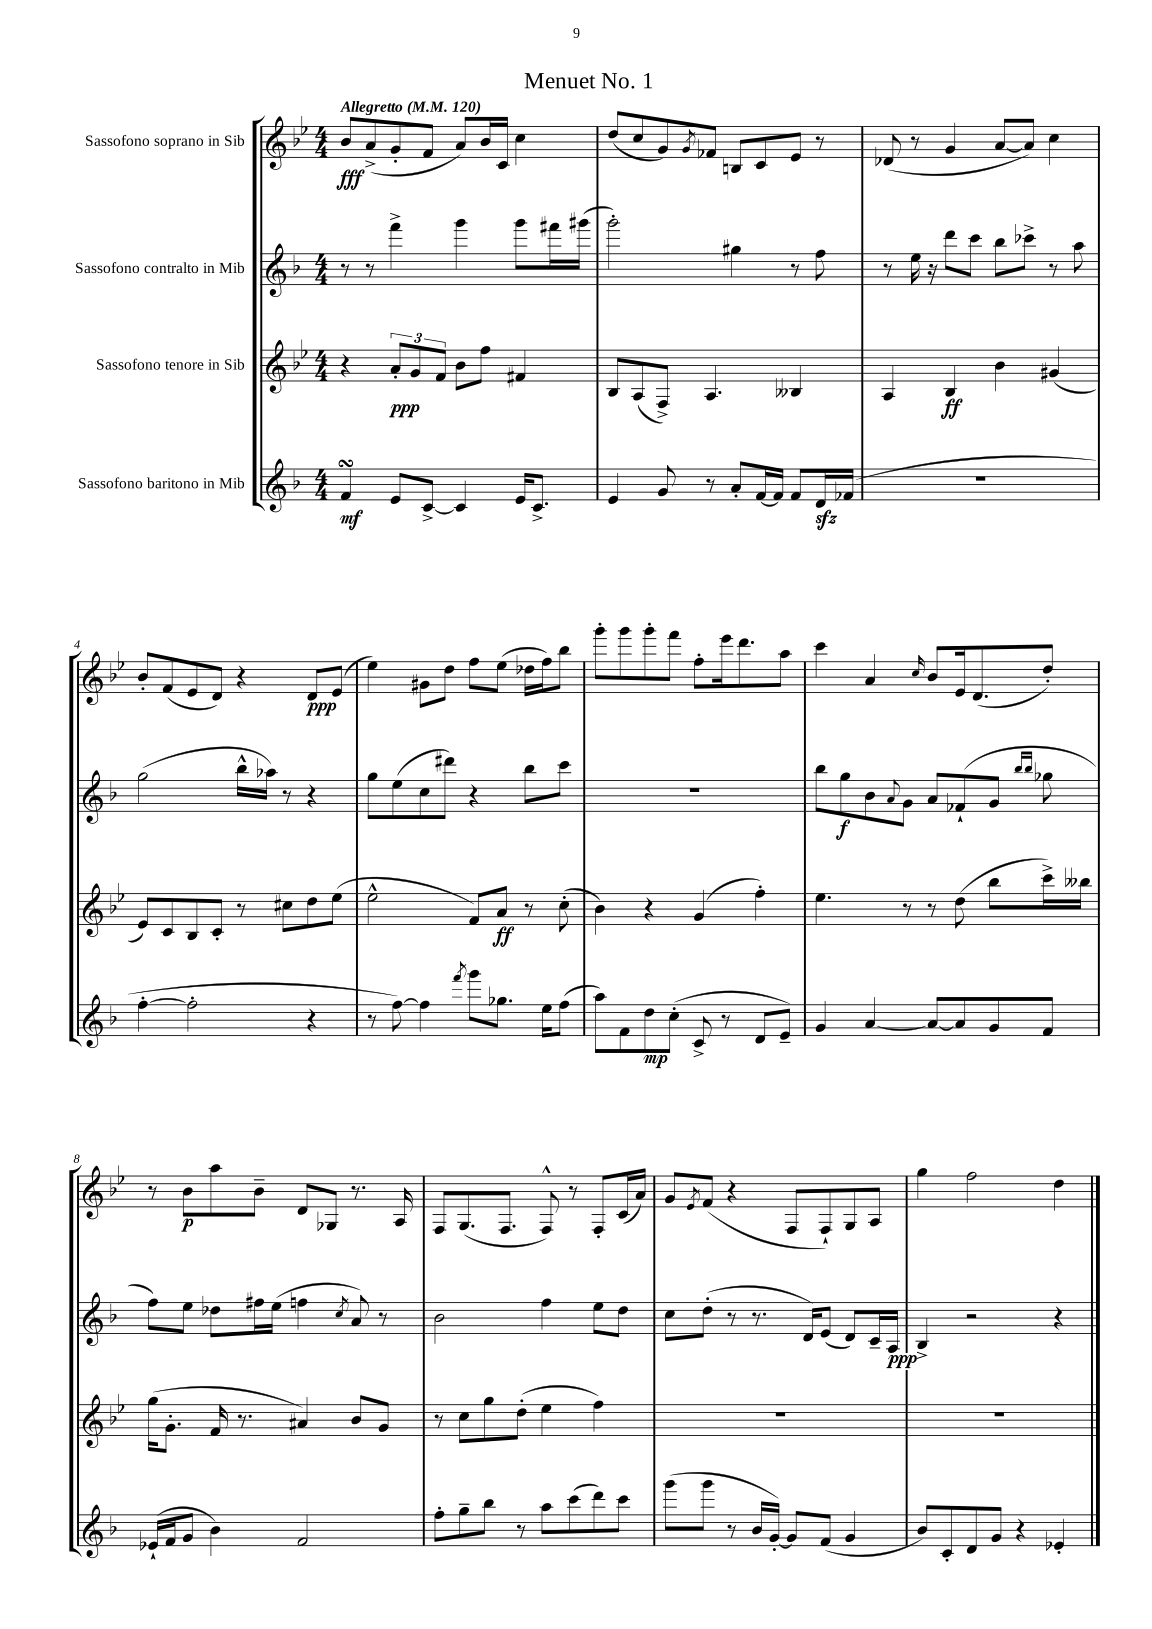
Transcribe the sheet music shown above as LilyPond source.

\header { title = "Menuet No. 1" }
<<
\new StaffGroup <<
\new Staff = "s0" \with { instrumentName = "Sassofono soprano in Sib" } {
    \clef treble \key bes \major \numericTimeSignature \time 4/4 \tempo "Allegretto" 4 = 120
    bes'8\fff a'8->( g'8-. f'8 a'8) bes'16 c'16 c''4 |
    d''8( c''8 g'8) \acciaccatura { g'8 } fes'8 b8 c'8 ees'8 r8 |
    des'8( r8 g'4 a'8~ a'8) c''4 |
    bes'8-. f'8( ees'8 d'8) r4 d'8\ppp ees'8( |
    ees''4) gis'8 d''8 f''8 ees''8( des''16 f''16) bes''8 |
    g'''8-. g'''8 g'''8-. f'''8 f''8-. ees'''16 d'''8. a''8 |
    c'''4 a'4 \grace { c''16 } bes'8 ees'16 d'8.( d''8-.) |
    r8 bes'8\p a''8 bes'8-- d'8 ges8 r8. a16 |
    f8 g8.( f8. f8-^) r8 f8-. c'16( a'16) |
    g'8 \acciaccatura { ees'8 } f'8( r4 f8 f8-!) g8 a8 |
    g''4 f''2 d''4 \bar "|." |
}
\new Staff = "s1" \with { instrumentName = "Sassofono contralto in Mib" } {
    \clef treble \key f \major \numericTimeSignature \time 4/4
    r8 r8 f'''4-> g'''4 g'''8 fis'''16 gis'''16( |
    g'''2-.) gis''4 r8 f''8 |
    r8 e''16 r16 d'''8 c'''8 bes''8 ces'''8-> r8 a''8 |
    g''2( bes''16-^ aes''16) r8 r4 |
    g''8 e''8( c''8 dis'''8) r4 bes''8 c'''8 |
    R1 |
    bes''8 g''8\f bes'8 \appoggiatura { a'8 } g'8 a'8 fes'8-!( g'8 \grace { bes''16 bes''16 } ges''8 |
    f''8) e''8 des''8 fis''16 e''16( f''4 \acciaccatura { c''8 } a'8) r8 |
    bes'2 f''4 e''8 d''8 |
    c''8 d''8-.( r8 r8. d'16) e'8( d'8) c'16-- a16\ppp |
    bes4-> r2 r4 \bar "|." |
}
\new Staff = "s2" \with { instrumentName = "Sassofono tenore in Sib" } {
    \clef treble \key bes \major \numericTimeSignature \time 4/4
    r4 \tuplet 3/2 { a'8-.\ppp g'8 f'8 } bes'8 f''8 fis'4 |
    bes8 a8( f8->) a4. beses4 |
    a4 bes4\ff bes'4 gis'4( |
    ees'8) c'8 bes8 c'8-. r8 cis''8 d''8 ees''8( |
    ees''2-^ f'8) a'8\ff r8 c''8-.( |
    bes'4) r4 g'4( f''4-.) |
    ees''4. r8 r8 d''8( bes''8 c'''16->) beses''16 |
    g''16( g'8.-. f'16 r8. ais'4) bes'8 g'8 |
    r8 c''8 g''8 d''8-.( ees''4 f''4) |
    R1 |
    R1 \bar "|." |
}
\new Staff = "s3" \with { instrumentName = "Sassofono baritono in Mib" } {
    \clef treble \key f \major \numericTimeSignature \time 4/4
    f'4\turn\mf e'8 c'8~-> c'4 e'16 c'8.-> |
    e'4 g'8 r8 a'8-. f'16~ f'16 f'8 d'16\sfz fes'16( |
    R1 |
    f''4~-. f''2-. r4 |
    r8 f''8~) f''4 \acciaccatura { f'''8 } g'''8 ges''8. e''16 f''8( |
    a''8) f'8 d''8\mp c''8-.( c'8-> r8 d'8 e'8--) |
    g'4 a'4~ a'8~ a'8 g'8 f'8 |
    ees'16-!( f'16 g'8 bes'4) f'2 |
    f''8-. g''8-- bes''8 r8 a''8 c'''8( d'''8) c'''8 |
    g'''8( g'''8 r8 bes'16 g'16~-.) g'8 f'8( g'4 |
    bes'8) c'8-. d'8 g'8 r4 ees'4-. \bar "|." |
}
>>
>>
